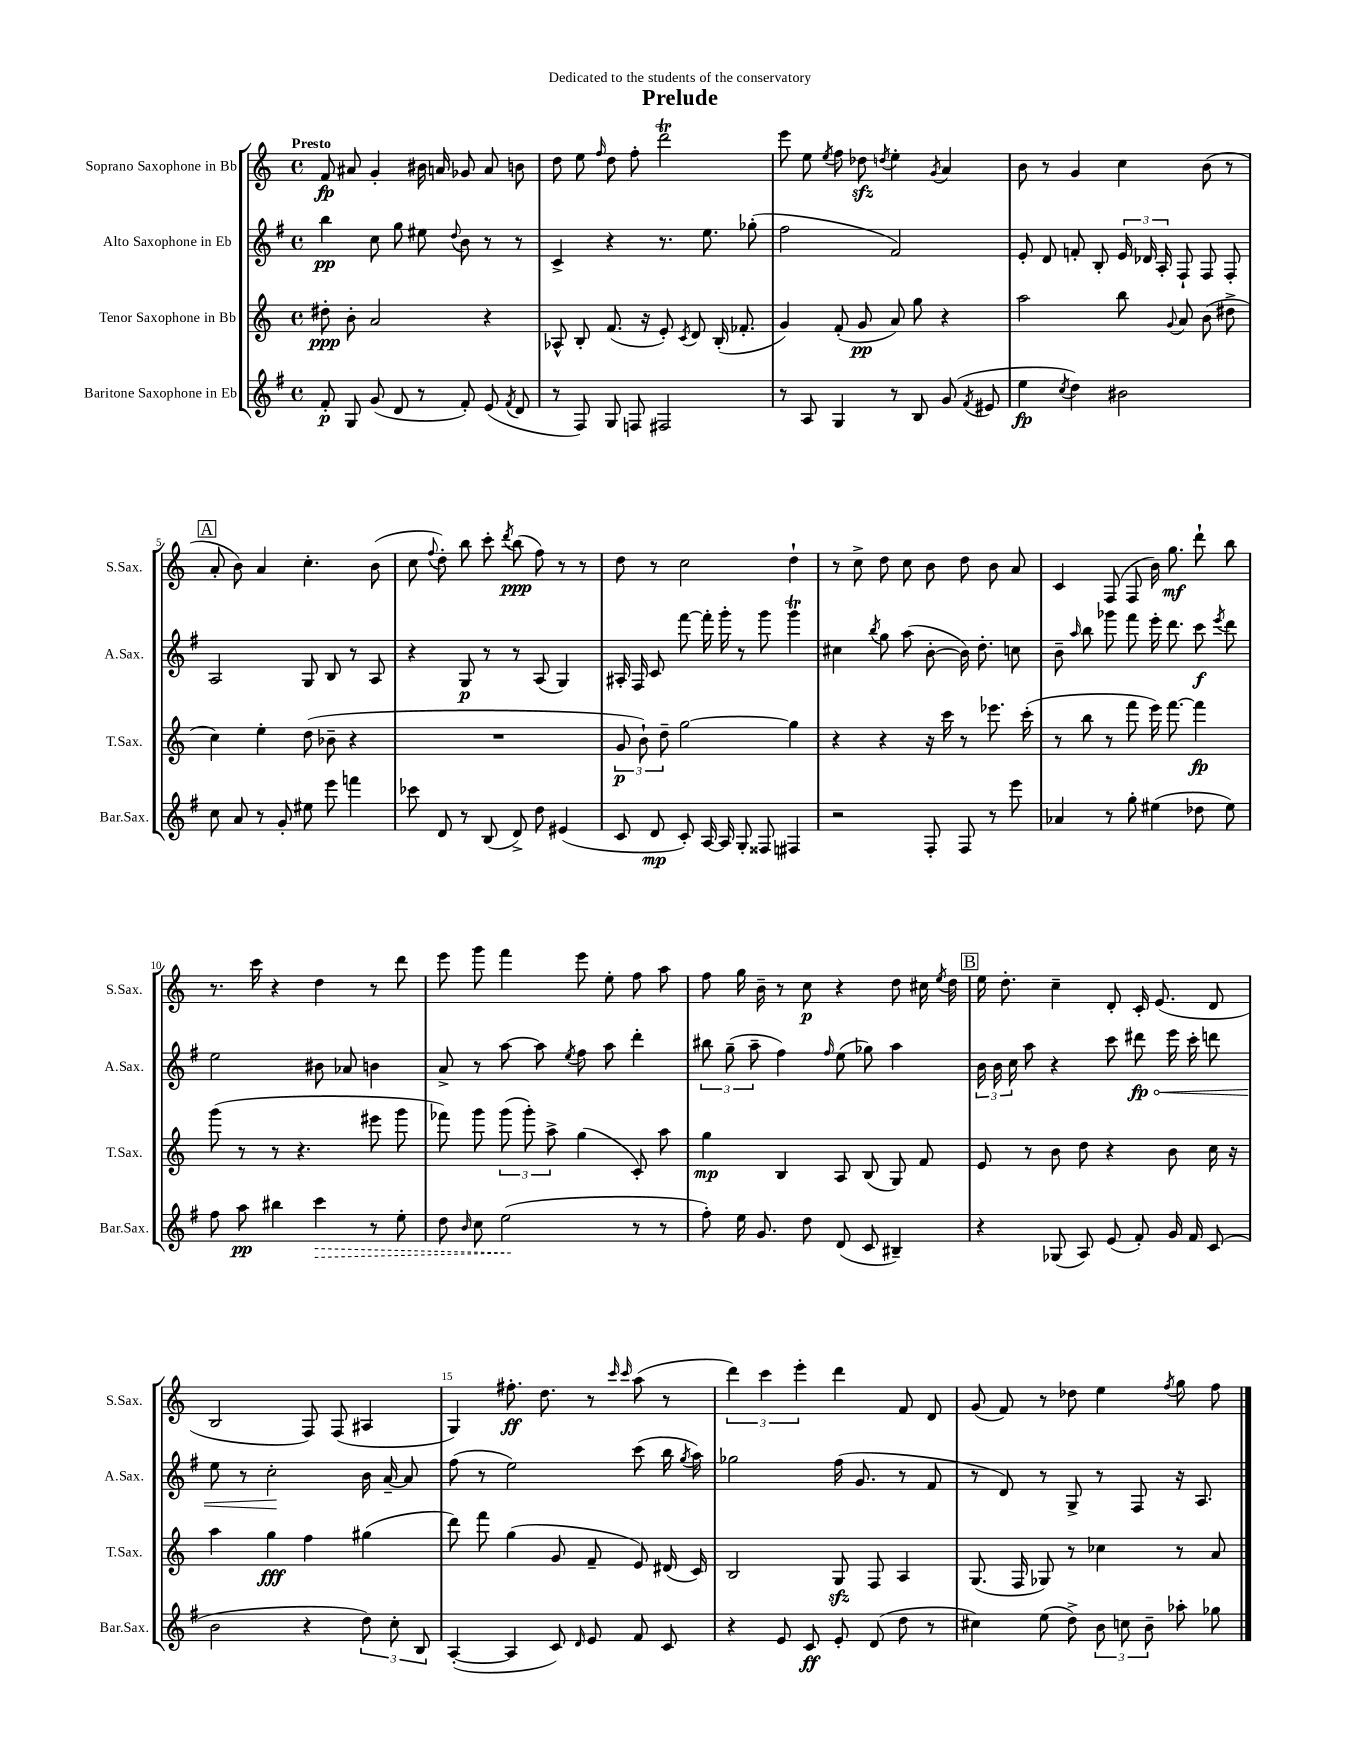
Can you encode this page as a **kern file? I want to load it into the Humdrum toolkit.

**kern	**kern	**kern	**kern
*staff4	*staff3	*staff2	*staff1
*clefG2	*clefG2	*clefG2	*clefG2
*k[f#]	*k[]	*k[f#]	*k[]
*M4/4	*M4/4	*M4/4	*M4/4
*met(c)	*met(c)	*met(c)	*met(c)
8f#'/	8dd#'\	4bb\	8f/
8G/	8b'\	.	8a#/
(8g/	2a/	8cc\	4g'/
8d/	.	8gg\	.
8r	.	8ee#\	16b#\
.	.	.	16a/
.	.	8qqdd/	.
8f#'/)	.	8b\	8g-/
(8e/	4r	8r	8a/
8qf#/	.	.	.
8d/	.	8r	8b\
=	=	=	=
8r	8A-^^/	4c^/	8dd\
8F#/)	8B'/	.	8ee\
.	.	.	16qqff/
8G/	(8.f/	4r	8dd\
8F/	.	.	8ff'\
.	16r	.	.
2F#/	8e'/)	8.r	2ddd\
.	8qc/	.	.
.	8d/	.	.
.	.	8.ee\	.
.	(16B'/	.	.
.	8.f-'/	.	.
.	.	(8gg-'\	.
=	=	=	=
8r	4g/)	2ff#\	8eee\
8A/	.	.	8ee\
.	.	.	8qee/
4G/	(8f'/	.	8ff\
.	8g/	.	8dd-\
.	.	.	8qdd/
8r	8a/)	2f#/)	4ee'\
8B/	8gg\	.	.
.	.	.	8qg/
(8g/	4r	.	4a/
8qf#/	.	.	.
8e#/	.	.	.
=	=	=	=
4ee\	2aa\	8e'/	8b\
.	.	8d/	8r
8qcc/	.	.	.
4dd\)	.	8f'/	4g/
.	.	8B'/	.
2b#\	8bb\	24e/	4cc\
.	.	24d-/	.
.	.	24A'/	.
.	8qqg/	.	.
.	8a/	8F#`/	.
.	(8b\	8F#/	(8b\
.	8dd#^\	8F#'/	8r
=	=	=	=
8cc\	4cc\)	2A/	8a'/
8a/	.	.	8b\)
8r	4ee'\	.	4a/
8g'/	.	.	.
8ee#\	(8dd\	8G/	4.cc'\
8eee\	8b-~\	8B/	.
4fff\	4r	8r	.
.	.	8A/	(8b\
=	=	=	=
8ccc-\	1r	4r	8cc\
.	.	.	8qqff/
8d/	.	.	8dd'\)
8r	.	8G/	8bb\
(8B/	.	8r	8ccc'\
.	.	.	8qddd/
8d^/)	.	8r	(8bb\
8dd\	.	(8A/	8ff\)
(4e#/	.	4G/)	8r
.	.	.	8r
=	=	=	=
8c/	12g/	16A#'/	8dd\
.	.	16F#/	.
.	12b`\)	.	.
8d/	.	8c/	8r
.	12dd~\	.	.
8c'/)	[2gg\	[8fff#\	2cc\
[16A/	.	16fff#'\]	.
16A/]	.	16ggg'\	.
8G'/	.	8r	.
8F##/	.	8ggg\	.
4F#/	4gg\]	4ggg\	4dd`\
=	=	=	=
2r	4r	4cc#\	8r
.	.	.	8cc^\
.	.	8qbb/	.
.	4r	8gg\	8dd\
.	.	(8aa\	8cc\
8F#'/	16r	[8b'\	8b\
.	16ccc\	.	.
8F#/	8r	16b\])	8dd\
.	.	8.dd'\	.
8r	8.eee-\	.	8b\
8eee\	.	8cc\	8a/
.	(16ccc'\	.	.
=	=	=	=
4a-/	8r	8b~\	4c/
.	.	16qqaa/	.
.	8bb\	8bb\	.
8r	8r	8ggg-\	(8F/
8gg'\	8fff\	8fff#\	8F/
(4ee#\	16eee\)	16eee'\	16b\)
.	[8.fff\	8.ddd\	8.gg\
8dd-\	4fff\]	8ccc\	8ddd`\
.	.	8qeee/	.
8ee#\)	.	8ddd\	8bb\
=	=	=	=
8ff#\	(8ggg\	2ee\	8.r
8aa\	8r	.	.
.	.	.	16ccc\
4bb#\	8r	.	4r
.	4.r	.	.
4ccc\	.	8b#\	4dd\
.	.	8a-/	.
8r	8eee#\	4b\	8r
8ee'\	8ggg\	.	8ddd\
=	=	=	=
8dd\	8fff-\)	8a^/	8eee\
16qqb/	.	.	.
8cc\	8ggg\	8r	8ggg\
(2ee\	(12ggg\	[8aa\	4fff\
.	12ggg'\)	.	.
.	.	8aa\]	.
.	12aa^\	.	.
.	.	8qee/	.
.	(4gg\	8ff#\	8eee\
.	.	8aa\	8ee'\
8r	8c'/)	4ddd'\	8ff\
8r	8aa\	.	8aa\
=	=	=	=
8ff#'\)	4gg\	12bb#\	8ff\
.	.	(12gg~\	.
16ee\	.	.	16gg\
.	.	12aa~\	.
8.g/	.	.	16b~\
.	4B/	4ff#\)	8r
8dd\	.	.	8cc\
.	.	16qqff#/	.
(8d/	8A/	(8ee\	4r
8c/	(8B/	8gg-\)	.
4B#~/)	8G/)	4aa\	8dd\
.	8f/	.	16cc#\
.	.	.	8qee/
.	.	.	16dd\
=	=	=	=
4r	8e/	24b\	16ee\
.	.	24b\	.
.	.	.	8.dd'\
.	.	24cc\	.
.	8r	8aa\	.
(8G-/	8b\	4r	4cc~\
8A/)	8dd\	.	.
(8e/	4r	8ccc\	8d'/
8f#'/)	.	8ddd#\	16c'/
.	.	.	(8.e/
16g/	8b\	16eee\	.
16f#/	.	16ccc'\	.
(8c/	16cc\	8ddd\	8d/
.	16r	.	.
=	=	=	=
2b\	4aa\	8ee\	2B/
.	.	8r	.
.	4gg\	2cc'\	.
4r	4ff\	.	8F/)
.	.	.	(8F/
12dd\)	(4gg#\	16b\	4A#/
.	.	[16a~/	.
12cc'\	.	.	.
.	.	8a/]	.
12B/	.	.	.
=	=	=	=
([4A'/	8ddd\)	(8ff#\	4G/)
.	8fff\	8r	.
4A/]	(4gg\	2ee\)	8.ff#'\
.	.	.	8.dd\
8c/)	8g/	.	.
16qqd/	.	.	.
8e/	8f~/	.	8r
.	.	.	16qqccc/
.	.	.	16qqccc/
8f#/	8e/)	(8ccc\	(8aa\
8c/	(16d#/	16bb\	8r
.	.	8qgg/	.
.	16c/)	16aa\)	.
=	=	=	=
4r	2B/	2gg-\	6ddd\)
.	.	.	6ccc\
8e/	.	.	.
.	.	.	6eee'\
8c/	.	.	.
8e'/	8G/	(16ff#\	4ddd\
.	.	8.g/	.
(8d/	8F/	.	.
8dd\	4A/	8r	8f/
8r	.	8f#/	8d/
=	=	=	=
4cc#\)	(8.G/	8r	(8g/
.	.	8d/)	8f/)
.	16F/	.	.
(8ee\	8G-/)	8r	8r
8dd^\)	8r	8G^/	8dd-\
12b\	4cc-\	8r	4ee\
12cc\	.	.	.
.	.	8F#/	.
12b~\	.	.	.
.	.	.	8qff/
8aa-'\	8r	16r	8gg\
.	.	8.A/	.
8gg-\	8a/	.	8ff\
==	==	==	==
*-	*-	*-	*-
